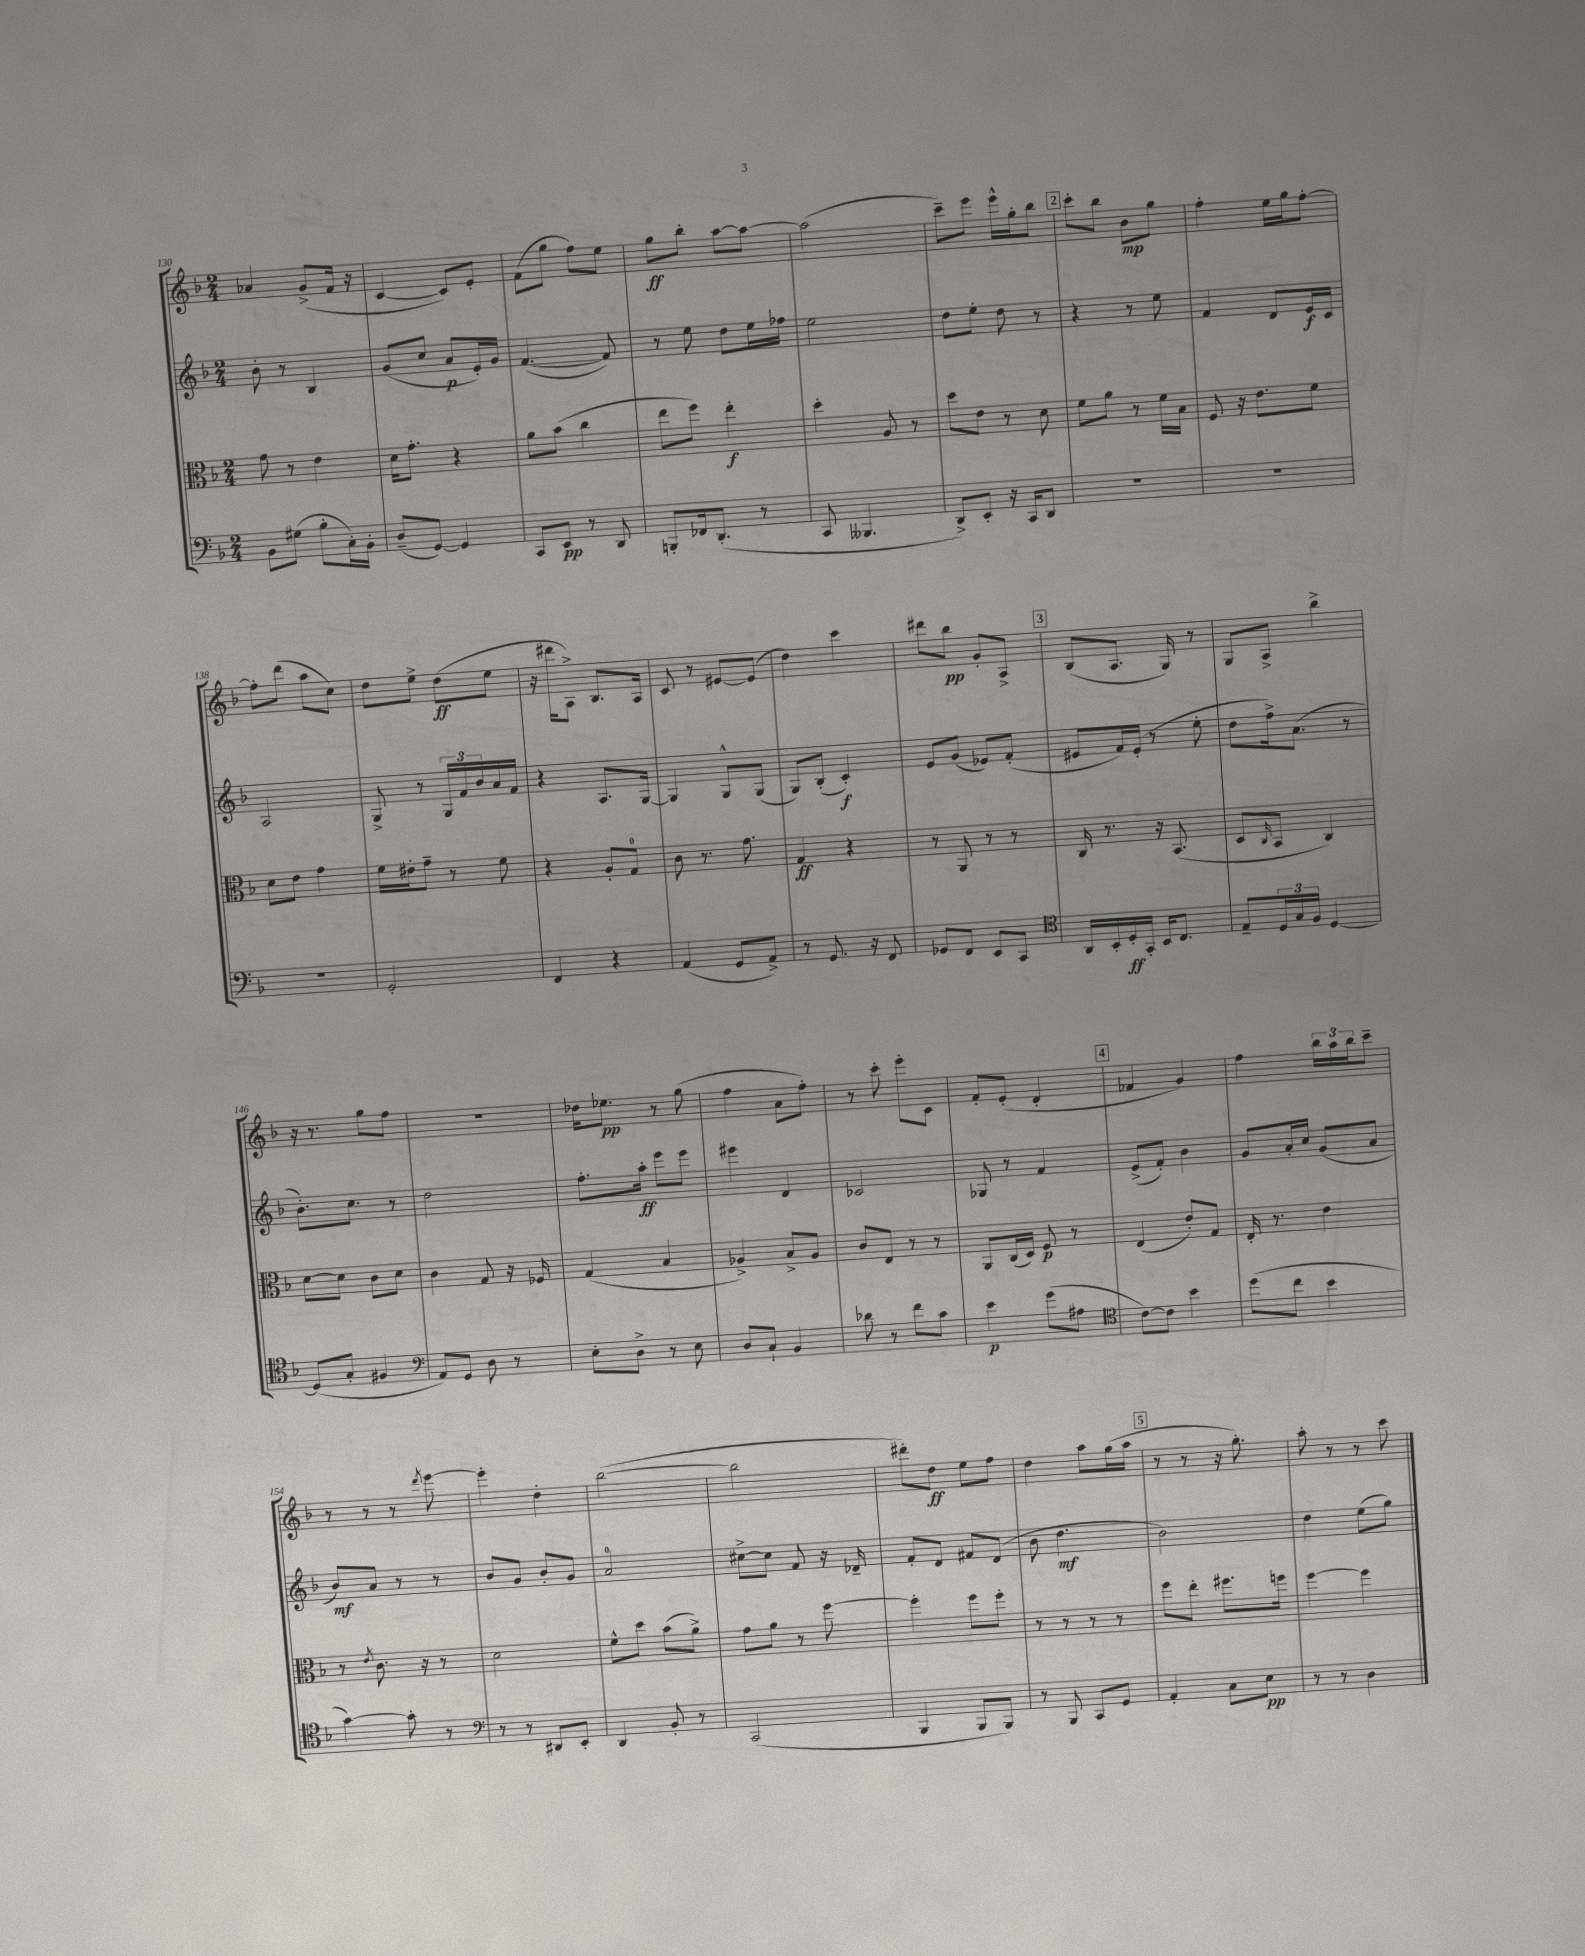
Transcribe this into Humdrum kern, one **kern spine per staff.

**kern	**kern	**kern	**kern
*staff4	*staff3	*staff2	*staff1
*clefF4	*clefC3	*clefG2	*clefG2
*k[b-]	*k[b-]	*k[b-]	*k[b-]
*M2/4	*M2/4	*M2/4	*M2/4
8BB-	8g	8b-'	4a-
(8G#	8r	8r	.
8B-'	4e	4B-	(8g^
16C')	.	.	16f
16BB-'	.	.	16r
=	=	=	=
(8D~	16d	(8g	[4c
.	8.g'	.	.
[8GG)	.	8cc	.
4GG]	4r	8a	8c])
.	.	16e')	8e'
.	.	16g	.
=	=	=	=
8CC	8a	([4.f	(8f
8EE	(8b-	.	8gg
8r	4cc	.	8ff)
8DD	.	8f])	8ee
=	=	=	=
8BBB'	8ee	8r	8gg
16FF-	8ff)	8ee	8bb-'
(8.DD'	.	.	.
.	4ee'	8dd	[8aa
8r	.	16ee	8aa_
.	.	16ff-	.
=	=	=	=
8CC	4dd'	2ee	(2aa]
4.BBB--	.	.	.
.	8A	.	.
.	8r	.	.
=	=	=	=
8DD^)	8dd	8dd	8ccc~)
8EE'	8e	8ee'	8eee
16r	8r	8dd	16eee^^
16CC	.	.	16gg'
8DD	8d	8r	8bb-
=	=	=	=
2r	8f	4r	8ccc'
.	8a	.	8bb-
.	8r	8r	8b-
.	16f	8ee	8gg
.	16B-	.	.
=	=	=	=
2r	8F	4f	4ff'
.	16r	.	.
.	8.e	.	.
.	.	8d	16ee
.	.	.	16gg
.	8f	16e	[8ff'
.	.	16c	.
=	=	=	=
2r	8d	2A	8ff']
.	8e	.	(8ddd
.	4g	.	8aa
.	.	.	8cc)
=	=	=	=
2GG'	16f	8G^	8dd
.	16e#'	.	.
.	8g~	8r	8ee^
.	8r	24G	(8dd
.	.	24f	.
.	.	24b-	.
.	8f	16a	8ee
.	.	16f	.
=	=	=	=
4FF	4r	4r	16r
.	.	.	16ddd#
.	.	.	8A^)
4r	8A'	8.A	8.B-
.	8G	.	.
.	.	[16G	16A
=	=	=	=
(4AA	8c	4G]	8c
.	8.r	.	8r
8GG	.	8G^^	[8e#
.	8.g	.	.
8AA^)	.	(8G	(8e#]
=	=	=	=
8r	4G	8G)	4dd)
8.GG	.	(8B-'	.
.	4r	4c')	4ccc
16r	.	.	.
8FF	.	.	.
=	=	=	=
8GG-	8r	8e	8ddd#
8FF	8AA	(8g	8bb-
8EE	8r	8e-)	8g'
8CC	8r	(8f'	8A^
=	=	=	=
*clefC4	*	*	*
16AA	16C	8e#	(8B-
16BB-'	8.r	.	.
16D'	.	16f)	8.A
16GG'	.	(16e#'	.
16BB-	16r	8r	.
8.C	(8.BB-	.	16G)
.	.	8ee'	8r
=	=	=	=
8E~	8D	8dd	8G
.	16qqC	.	.
24D	8BB-	16ff^)	8A^
24G	.	.	.
.	.	(8.a	.
24F	.	.	.
[4D	4C)	.	4bb-^
.	.	8r	.
=	=	=	=
(8D]	[8d	8.b-')	16r
.	.	.	8.r
8G'	8d]	.	.
.	.	8.cc	.
4F#	8c	.	8gg
.	8d	8r	8ff
=	=	=	=
*clefF4	*	*	*
8AA)	4c	2dd	2r
8GG	.	.	.
8D	8G	.	.
8r	16r	.	.
.	16F-	.	.
=	=	=	=
8E'	(4G	8.ff'	16dd-
.	.	.	8.ee-
8D^	.	.	.
.	.	16aa'	.
8r	4B-	8eee	8r
8E	.	8eee	(8gg
=	=	=	=
8D	4A-^)	4eee#	4ff
8C`	.	.	.
4BB-	8B-^	4d	8a
.	8A-	.	8ff')
=	=	=	=
8d-	8c	2c-	8r
8r	8E	.	8ccc'
8f	8r	.	8eee'
8c	8r	.	8c
=	=	=	=
4e	8AA	8G-	8f'
.	(16C	8r	(8e'
.	16D)	.	.
(8g	8F	4f	4d'
8A#	8r	.	.
=	=	=	=
*clefC4	*	*	*
[8c)	(4E	(8e^	4f-
8c]	.	8f')	.
4b-	8e')	4b-	4g)
.	8G	.	.
=	=	=	=
(8dd	16E'	8g	4ff
.	8.r	.	.
8cc	.	16a'	.
.	.	16cc	.
4b-	4e	(8g	24bb-
.	.	.	24aa
.	.	.	24bb-
.	.	8a	8ccc~
=	=	=	=
[4g)	8r	8b-)	8r
.	8qe	.	.
.	8.c	8a	8r
8g']	.	8r	8r
.	16r	.	.
.	.	.	8qddd
8r	8r	8r	[8eee
=	=	=	=
*clefF4	*	*	*
8r	2d	8b-	4eee']
8r	.	8g	.
8DD#	.	8b-'	4dd'
8EE'	.	8g	.
=	=	=	=
4DD	8f^^	2a	([2bb-
.	8dd	.	.
8BB-'	(8b-	.	.
8r	8a^)	.	.
=	=	=	=
(2CC	8g	[8cc#^	2bb-]
.	8a	8cc#]	.
.	8r	8f	.
.	[8ff	16r	.
.	.	16d-~	.
=	=	=	=
4BBB-	4ff']	8f'	8ddd#')
.	.	8d	8dd
8BBB-	8ff	8f#	8ee
8BBB-)	8ff'	(8d	8ff
=	=	=	=
8r	8r	8b-	4dd
8BBB-	8r	4.dd	.
8CC	8r	.	8aa
8GG	8r	.	(16gg
.	.	.	16aa
=	=	=	=
4AA'	8ff	2b-)	8r
.	8ee'	.	8r
8C	8.ff#	.	16r
.	.	.	8.gg')
8E	.	.	.
.	16ff	.	.
=	=	=	=
8r	[4ff	4dd	8aa'
8r	.	.	8r
4D	4ff]	(8ee	8r
.	.	8gg)	8ccc
==	==	==	==
*-	*-	*-	*-
